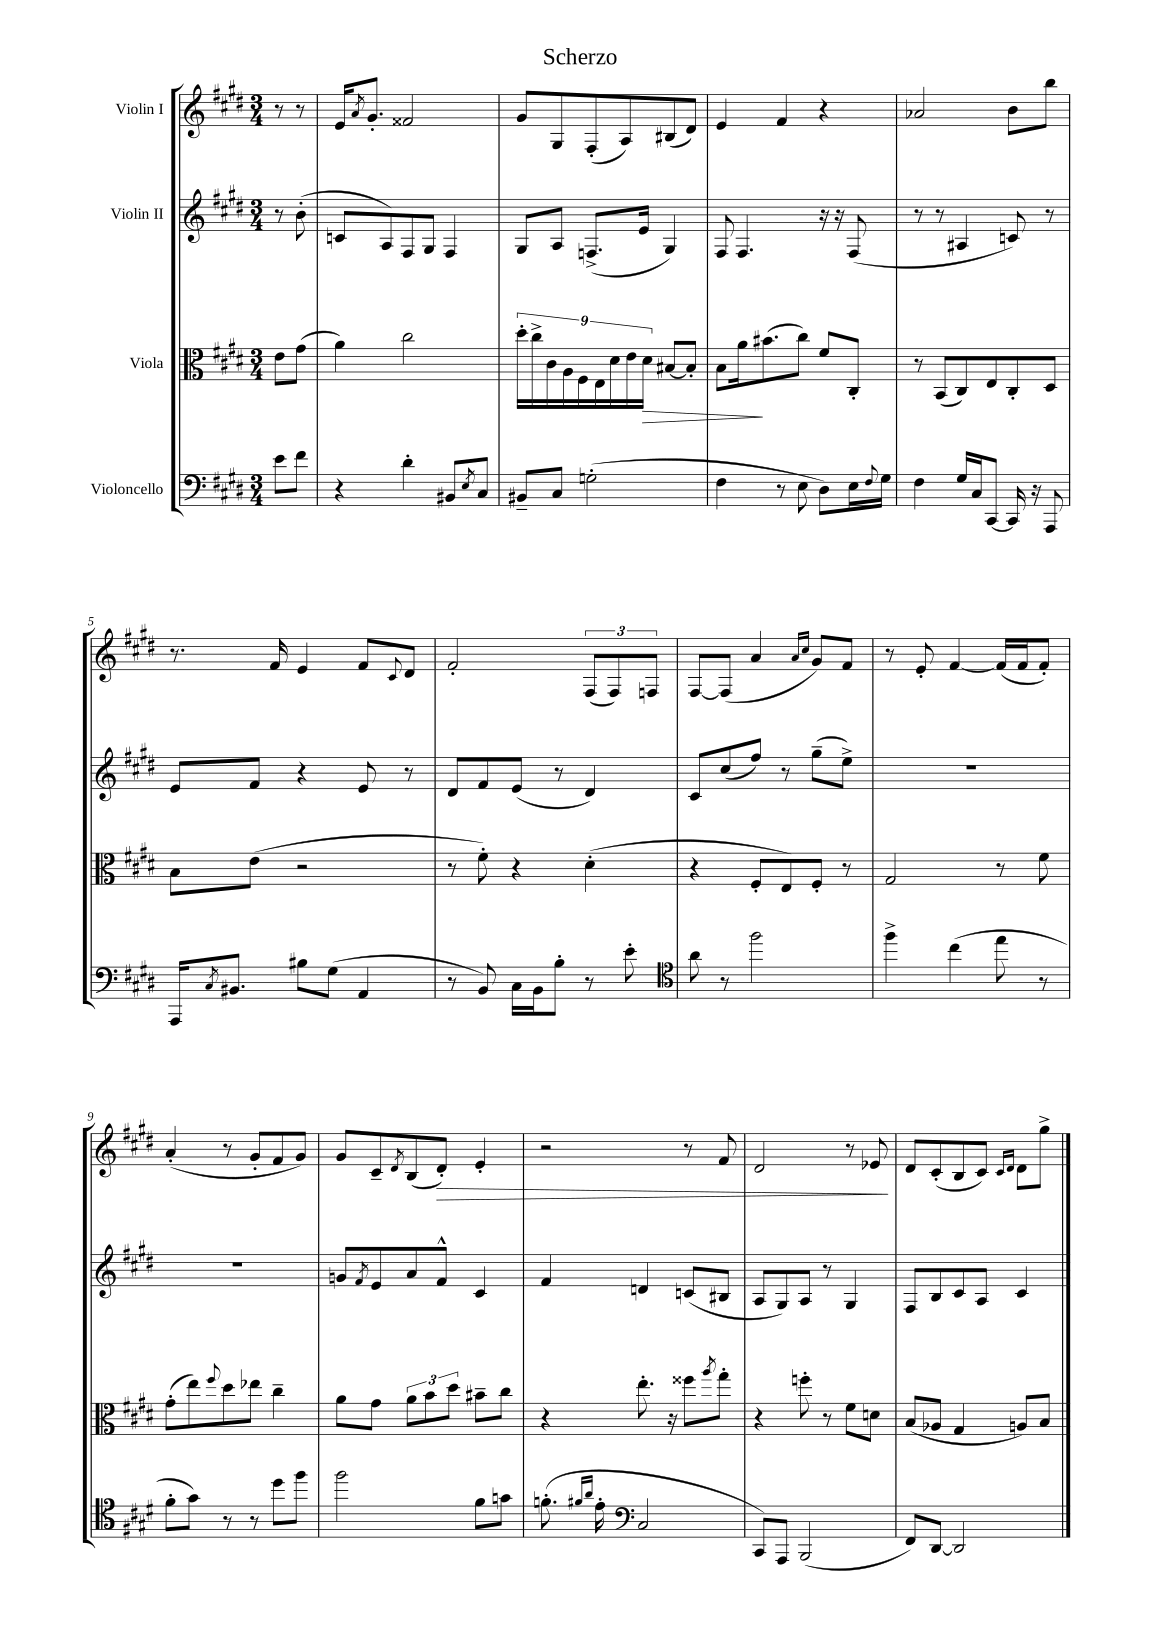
\header { title = "Scherzo" }
<<
\new StaffGroup <<
\new Staff = "s0" \with { instrumentName = "Violin I" } {
    \clef treble \key e \major \numericTimeSignature \time 3/4 \partial 4
    r8 r8 |
    e'16 \acciaccatura { a'8 } gis'8.-. fisis'2 |
    gis'8 gis8 fis8-.( a8) bis8( dis'8) |
    e'4 fis'4 r4 |
    aes'2 b'8 b''8 |
    r8. fis'16 e'4 fis'8 \appoggiatura { cis'8 } dis'8 |
    fis'2-. \tuplet 3/2 { fis8( fis8) f8 } |
    fis8~ fis8( a'4 \grace { a'16 cis''16 } gis'8) fis'8 |
    r8 e'8-. fis'4~ fis'16( fis'16 fis'8-.) |
    a'4-.( r8 gis'8-. fis'8 gis'8) |
    gis'8 cis'8-- \acciaccatura { dis'8 } b8( dis'8-.\>) e'4-. |
    r2 r8 fis'8 |
    dis'2 r8 ees'8\! |
    dis'8 cis'8-.( b8 cis'8) \grace { cis'16 dis'16 } dis'8 gis''8-> \bar "|." |
}
\new Staff = "s1" \with { instrumentName = "Violin II" } {
    \clef treble \key e \major \numericTimeSignature \time 3/4 \partial 4
    r8 b'8-.( |
    c'8 a8) fis8 gis8 fis4 |
    gis8 a8 f8.->( e'16 gis4) |
    fis8 fis4. r16 r16 fis8( |
    r8 r8 ais4 c'8) r8 |
    e'8 fis'8 r4 e'8 r8 |
    dis'8 fis'8 e'8( r8 dis'4) |
    cis'8 cis''8( fis''8) r8 gis''8--( e''8->) |
    R2. |
    R2. |
    g'8 \acciaccatura { fis'8 } e'8 a'8 fis'8-^ cis'4 |
    fis'4 d'4 c'8( bis8 |
    a8 gis8) a8 r8 gis4 |
    fis8 b8 cis'8 a8 cis'4 \bar "|." |
}
\new Staff = "s2" \with { instrumentName = "Viola" } {
    \clef alto \key e \major \numericTimeSignature \time 3/4 \partial 4
    e'8 gis'8( |
    a'4) cis''2 |
    \tuplet 9/8 { dis''16-. cis''16-> cis'16 a16 fis16 e16 dis'16 e'16 dis'16\> } bis8~ bis8-. |
    b8 a'16\! bis'8.( cis''8) fis'8 cis8-. |
    r8 b,8( cis8) e8 cis8-. dis8 |
    b8 e'8( r2 |
    r8 fis'8-.) r4 dis'4-.( |
    r4 fis8-. e8) fis8-. r8 |
    gis2 r8 fis'8 |
    gis'8-.( e''8) \appoggiatura { fis''8 } dis''8 ees''8 cis''4-- |
    a'8 gis'8 \tuplet 3/2 { a'8 b'8 dis''8 } bis'8-- cis''8 |
    r4 e''8.-. r16 fisis''8 \acciaccatura { a''8 } gis''8-. |
    r4 f''8-. r8 fis'8 d'8 |
    b8( aes8 gis4 a8) b8 \bar "|." |
}
\new Staff = "s3" \with { instrumentName = "Violoncello" } {
    \clef bass \key e \major \numericTimeSignature \time 3/4 \partial 4
    e'8 fis'8 |
    r4 dis'4-. bis,8 \acciaccatura { e8 } cis8 |
    bis,8-- cis8 g2-.( |
    fis4 r8 e8 dis8) e16 \appoggiatura { fis8 } gis16 |
    fis4 gis16 cis16 cis,8~ cis,16 r16 a,,8 |
    a,,16 \acciaccatura { cis8 } bis,8. bis8 gis8( a,4 |
    r8 b,8) cis16 b,16 b8-. r8 e'8-. |
    \clef tenor a'8 r8 fis''2 |
    fis''4-> cis''4( e''8 r8 |
    fis'8-. gis'8) r8 r8 dis''8 fis''8 |
    fis''2 fis'8 g'8 |
    f'8.-.( \grace { fis'16 a'16 } e'16-. \clef bass cis2 |
    cis,8) a,,8 b,,2( |
    fis,8) dis,8~ dis,2 \bar "|." |
}
>>
>>
